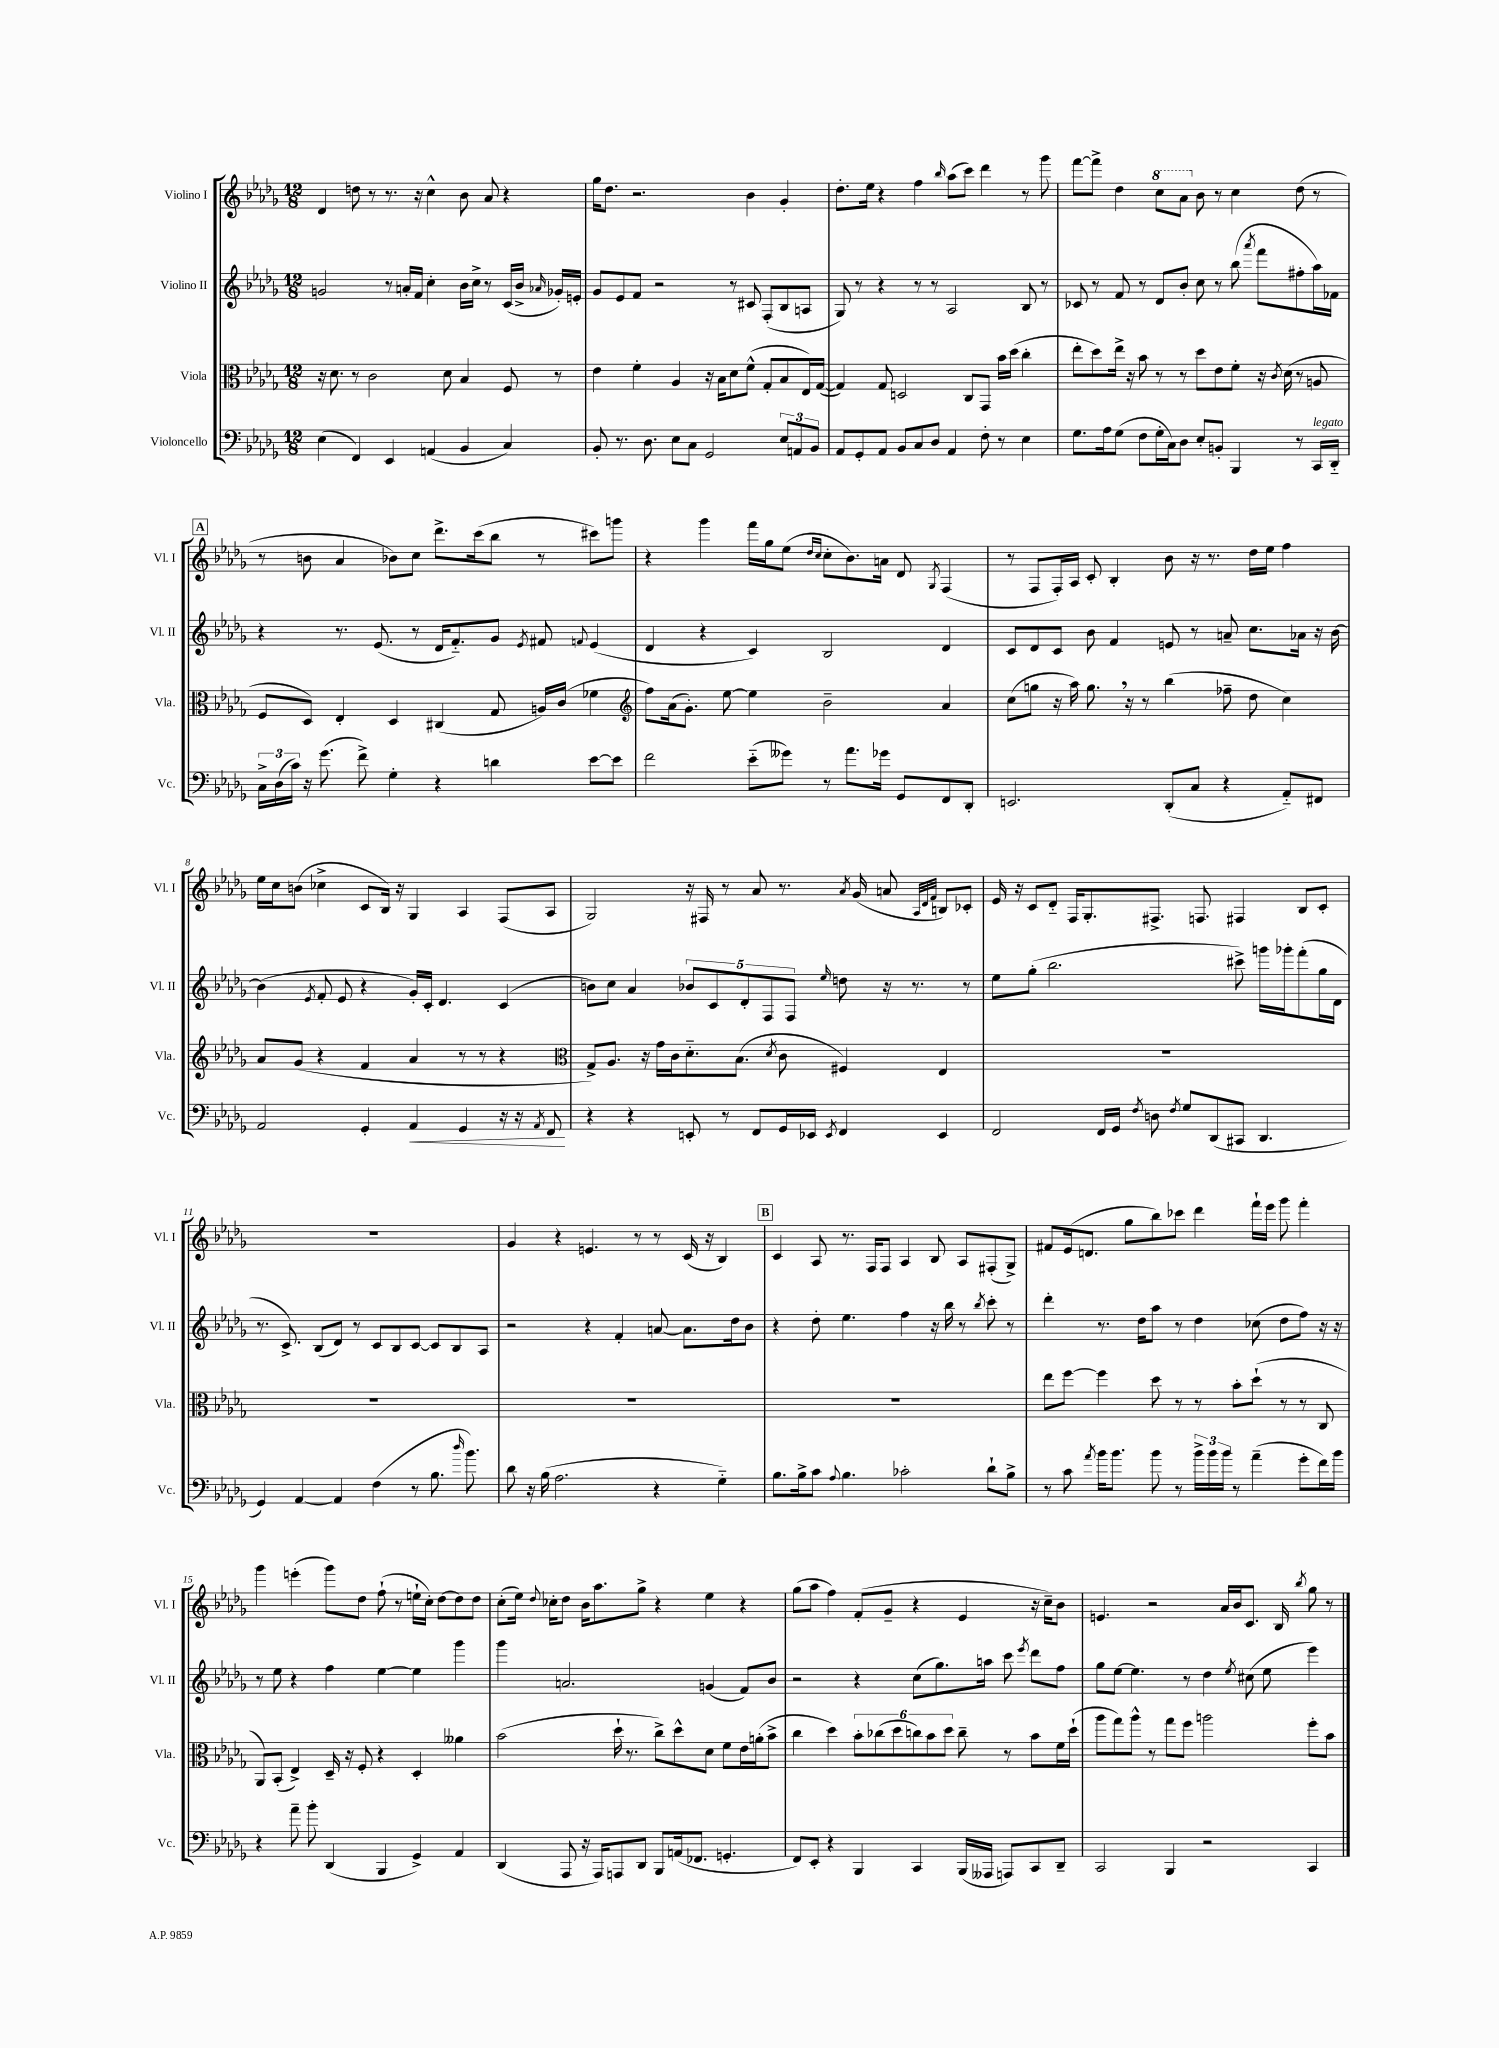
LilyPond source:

<<
\new StaffGroup <<
\new Staff = "s0" \with { instrumentName = "Violino I" shortInstrumentName = "Vl. I" } {
    \clef treble \key des \major \numericTimeSignature \time 12/8
    \autoBeamOff des'4 d''8 r8 r8. r16 c''4-^ bes'8 aes'8 r4 |
    ges''16[ des''8.] r2. bes'4 ges'4-. |
    des''8.[-. ees''16] r4 f''4 \grace { bes''16 } aes''8[( c'''8]) des'''4 r8 ges'''8 |
    f'''8[~ f'''8]-> des''4 \ottava #1 c'''8[ aes''8] \ottava #0 bes'8 r8 c''4 des''8( r8 |
    \mark \markup { \box "A" } r8 b'8 aes'4 bes'8[) c''8] des'''8.[-> c'''16( bes''8] r8 cis'''8[) g'''8] |
    r4 ges'''4 f'''16[ ges''16 ees''8]( \grace { des''16[ c''16] } c''8[-. bes'8.) a'16] des'8 \acciaccatura { ges8 } f4( |
    r8 f8[ f16-.) aes16] c'8-. bes4-. bes'8 r16 r8. des''16[ ees''16] f''4 |
    ees''16[ c''16 b'8]( ces''4-> c'8[ bes16]) r16 ges4 aes4 f8[( aes8] |
    ges2) r16 fis16 r8 aes'8 r8. \acciaccatura { aes'8 } ges'16( a'8 \grace { aes32[ des'32 f'32] } b8[) ces'8]-. |
    ees'16 r16 c'8[ des'8]-_ f16[ ges8.-. fis8.]-> f8. fis4 bes8[ c'8]-. |
    R1. |
    ges'4 r4 e'4. r8 r8 c'16( r16 bes4) |
    \mark \markup { \box "B" } c'4 aes8 r8. f16[ f8] aes4 bes8 aes8[ fis8-.( ges8]->) |
    fis'8[ ees'16( d'8.] ges''8[ bes''8) ces'''8] des'''4 f'''16[-! ees'''16] ges'''8 f'''4-. |
    ges'''4 e'''4-.( ges'''8[) des''8] f''8-!( r8 e''16[-! c''16]-.) des''8[~ des''8 des''8] |
    c''8[-.( ees''16]) \appoggiatura { des''8 } ces''16[-. des''8] bes'16[ aes''8. ges''8]-> r4 ees''4 r4 |
    ges''8[( aes''8] f''4) f'8[-.( ges'8]-- r4 ees'4 r16 c''16[--) bes'8] |
    e'4. r2 aes'16[ bes'16 c'8.] bes16 \acciaccatura { bes''8 } ges''8 r8 \bar "|." |
}
\new Staff = "s1" \with { instrumentName = "Violino II" shortInstrumentName = "Vl. II" } {
    \clef treble \key des \major \numericTimeSignature \time 12/8
    \autoBeamOff g'2 r8 a'16[-. f'16] c''4-. bes'16[ c''16]-> r8 c'16[( bes'16]-> \grace { aes'16 } ges'16[-.) e'16]-. |
    ges'8[ ees'8 f'8] r2 r8 cis'8 f8[-.( bes8 a8] |
    ges8) r8 r4 r8 r8 aes2 bes8 r8 |
    ces'8 r8 f'8 r8 des'8[ bes'8]-. c''8 r8 bes''8( \acciaccatura { aes'''8 } f'''8[ fis''8-. aes''16) fes'16] |
    \mark \markup { \box "A" } r4 r8. ees'8.( r8 des'16[ f'8.-_) ges'8] \acciaccatura { ees'8 } fis'8 \appoggiatura { f'8 } ees'4( |
    des'4 r4 c'4) bes2 des'4 |
    c'8[ des'8 c'8] bes'8 f'4 e'8 r8 a'8-- c''8.[ aes'16] r16 bes'16~ |
    bes'4( \acciaccatura { ees'8 } f'8-. ees'8 r4 ges'16[-.) c'16]-. des'4. c'4( |
    b'8[) c''8] aes'4 \tuplet 5/4 { bes'8[ c'8 des'8-. f8 f8] } \grace { ees''16 } d''8 r16 r8. r8 |
    ees''8[ ges''8]-.( bes''2. cis'''8->) g'''16[ ges'''16-. f'''8-.( ges''16 des'16] |
    r8. c'8.->) bes8[( des'8]) r8 c'8[ bes8 c'8]~ c'8[ bes8 aes8] |
    r2 r4 f'4-. a'8~ a'8.[ des''16 bes'8] |
    \mark \markup { \box "B" } r4 des''8-. ees''4. f''4 r16 bes''16 r8 \acciaccatura { bes''8 } c'''8-. r8 |
    des'''4-. r8. des''16[ aes''8] r8 des''4 ces''8( des''8[ f''8]) r16 r16 |
    r8 ees''8 r4 f''4 ees''4~ ees''4 ges'''4 |
    ges'''4 a'2. g'4( f'8[) bes'8] |
    r2 r4 c''8[( ges''8.) a''16] c'''8 \acciaccatura { ees'''8 } des'''8[ f''8] |
    ges''8[ ees''8]~ ees''4. r8 des''4 \acciaccatura { ees''8 } cis''8( ees''8 ees'''4) \bar "|." |
}
\new Staff = "s2" \with { instrumentName = "Viola" shortInstrumentName = "Vla." } {
    \clef alto \key des \major \numericTimeSignature \time 12/8
    \autoBeamOff r16 des'8. r8 c'2 des'8 bes4 f8 r8 |
    ees'4 f'4-. aes4 r16 bes16[ des'8 f'8]-^( ges8[-. bes8 ees16) ges16]~( |
    ges4) ges8 d2 c8[ ges,8] bes'16[ des''16]( c''4-. |
    ees''8[-. des''8) ees''16]-> r16 bes'8 r8 r8 des''8[ ees'8 f'8]-. r16 \acciaccatura { c'8 } des'16( r8 a8 |
    \mark \markup { \box "A" } f8[ des8]) ees4-. des4 cis4( ges8 a16[) c'16]( fes'4 |
    \clef treble f''8[) aes'16( ges'8.]-.) ees''8~ ees''4 bes'2-- aes'4 |
    c''8[( g''8] r16 aes''16) g''8. \breathe r16 r8 bes''4( fes''8-- des''8 c''4) |
    aes'8[ ges'8]( r4 f'4 aes'4 r8 r8 r4 |
    \clef alto ges8[->) aes8.] r16 ges'16[ c'16 des'8.-_ bes8.]( \acciaccatura { des'8 } c'8 fis4) ees4 |
    R1. |
    R1. |
    R1. |
    \mark \markup { \box "B" } R1. |
    ees''8[ f''8]~ f''4 des''8 r8 r8 bes'8[-. des''8]-!( r8 r8 c8 |
    aes,8[) bes,8]-.( ees4->) des16-- r16 f8-. r4 des4-. aeses'4 |
    bes'2( des''16-! r8. c''8[->) des''8-^ des'8] f'8[ ees'16 a'16-.( bes'8]-> |
    c''4 des''4) \tuplet 6/4 { bes'8[-. ces''8( des''8 c''8) bes'8 des''8] } c''8-- r8 bes'8[ f'16 des''16]-!( |
    aes''8[ ges''8) aes''8]-^ r8 ges''8[ f''8] a''2 f''8[-. bes'8] \bar "|." |
}
\new Staff = "s3" \with { instrumentName = "Violoncello" shortInstrumentName = "Vc." } {
    \clef bass \key des \major \numericTimeSignature \time 12/8
    \autoBeamOff ees4( f,4) ees,4 a,4( bes,4 c4) |
    bes,8-. r8. des8. ees8[ c8] ges,2 \tuplet 3/2 { ees8[ a,8 bes,8] } |
    aes,8[ ges,8-. aes,8] bes,8[ c8 des8] aes,4 f8-. r8 ees4 |
    ges8.[ aes16 ges8]( f8[ ges16-. c16) des8] ees8[-. b,8]-. bes,,4 r8 c,16[^\markup { \italic "legato" } des,16]-_ |
    \mark \markup { \box "A" } \tuplet 3/2 { c16[-> des16( c'16]) } r16 ges'8.( f'8->) ges4-. r4 d'4 ees'8[~ ees'8] |
    f'2 ees'8[-_( geses'8]) r8 aes'8.[ ges'16] ges,8[ f,8 des,8]-. |
    e,2. des,8[-.( c8] r4 aes,8[-_) fis,8] |
    aes,2 ges,4-. aes,4\< ges,4 r16 r16 \acciaccatura { aes,8 } f,8\! |
    r4 r4 e,8-. r8 f,8[ ges,16 ees,16] \acciaccatura { ees,8 } f,4 ees,4 |
    f,2 f,16[ ges,16] \acciaccatura { f8 } d8 \acciaccatura { f8 } ges8[ des,8( cis,8] des,4. |
    ges,4) aes,4~ aes,4 f4( r8 bes8. \grace { des''16 } bes'8.) |
    des'8 r16 bes16( aes2. r4 ges4-_) |
    \mark \markup { \box "B" } bes8.[ bes16-> c'8] \appoggiatura { aes8 } bes4. ces'2-. des'8[-! bes8]-> |
    r8 c'8 \acciaccatura { aes'8 } bes'16[ bes'8.] bes'8 r8 \tuplet 3/2 { bes'16[-> bes'16 bes'16] } r8 aes'4--( ges'8[-. f'16) bes'16] |
    r4 aes'8-- bes'8-. des,4( bes,,4 ges,4->) aes,4 |
    des,4( aes,,8 r16 aes,,16[) a,,8 des,8] bes,,8[ a,16( fes,8.] g,4.-. |
    f,8[) ees,8]-. r4 bes,,4 c,4 bes,,16[( aeses,,16] a,,8[) c,8 des,8]-- |
    c,2 bes,,4 r2 c,4 \bar "|." |
}
>>
>>
